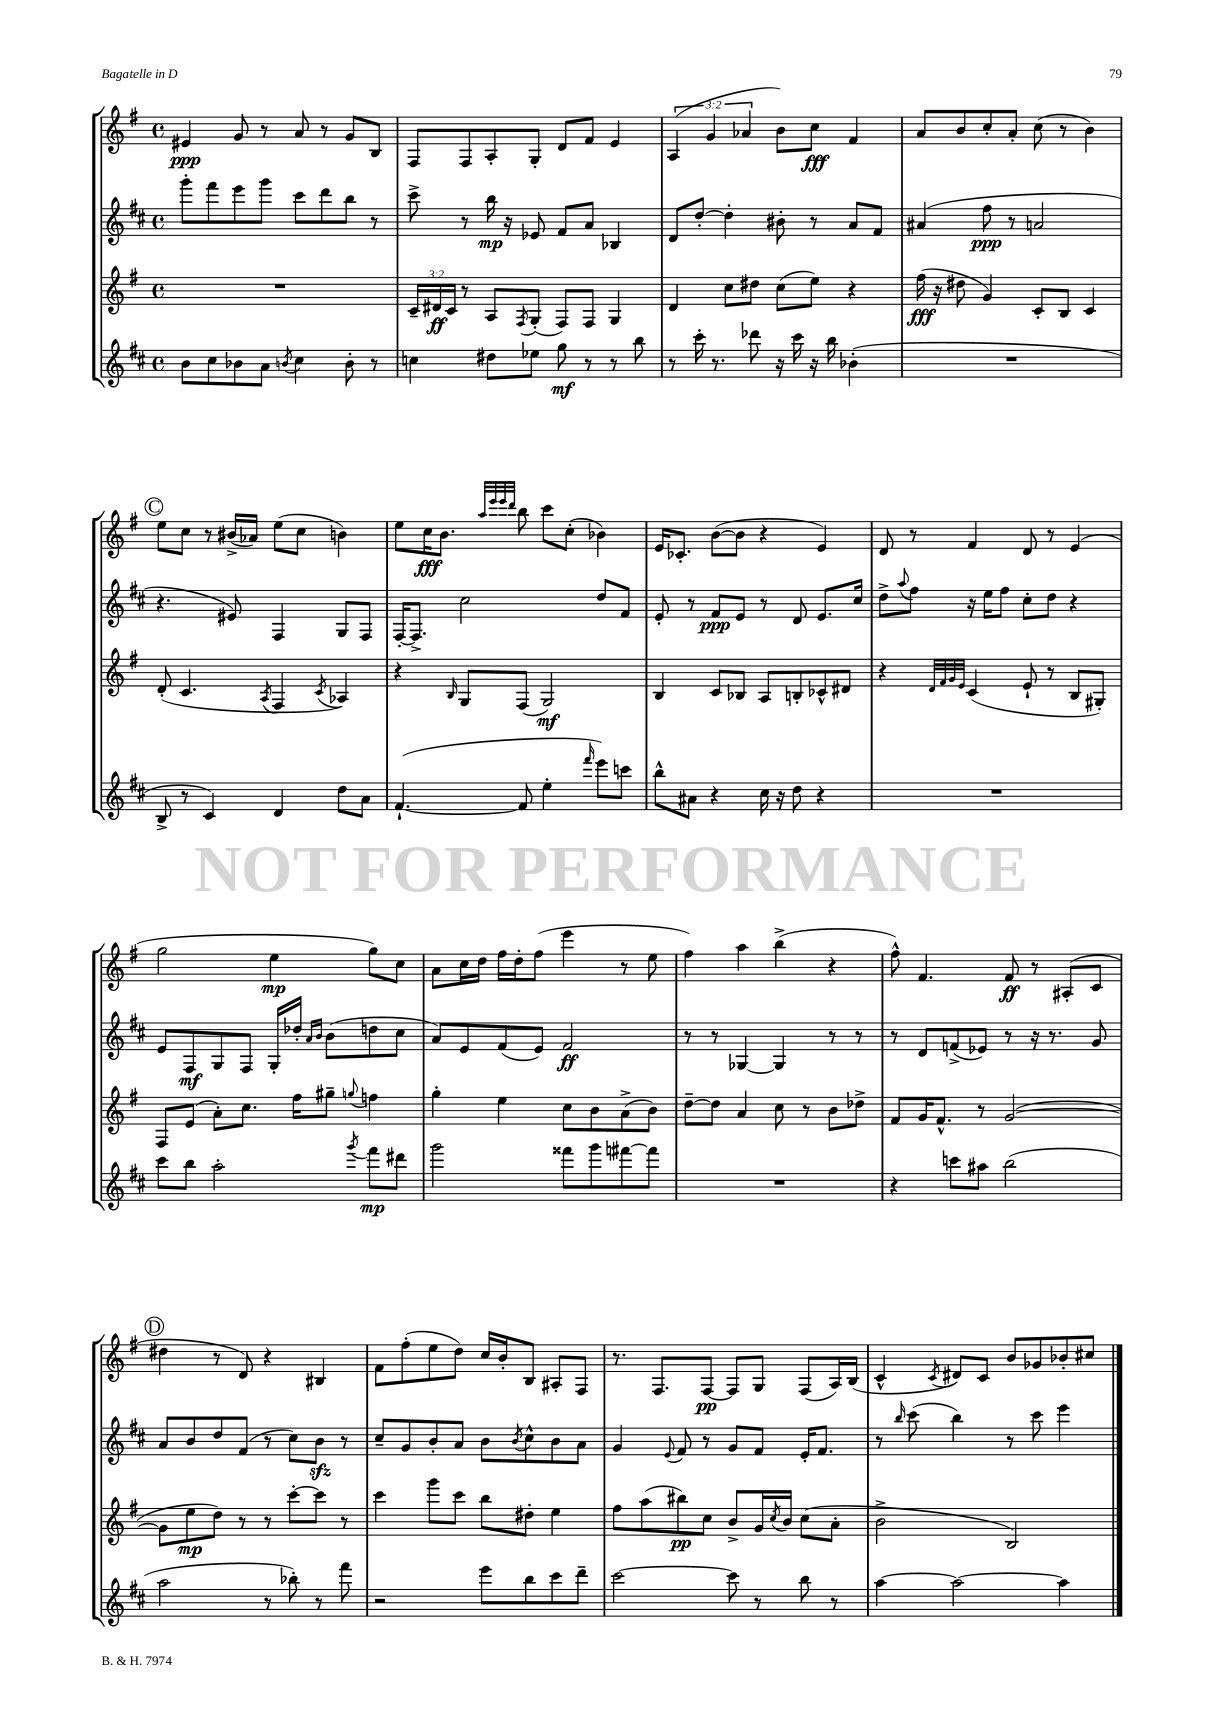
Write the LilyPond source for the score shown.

<<
\new StaffGroup <<
\new Staff = "s0" {
    \clef treble \key g \major \defaultTimeSignature \time 4/4 \override Staff.TupletNumber.text = #tuplet-number::calc-fraction-text
    eis'4\ppp g'8 r8 a'8 r8 g'8 b8 |
    fis8 fis8 a8-. g8-. d'8 fis'8 e'4 |
    \tuplet 3/2 { a4( g'4 aes'4 } b'8) c''8\fff fis'4 |
    a'8 b'8 c''8-. a'8-. c''8( r8 b'4) |
    \mark \markup { \circle "C" } e''8 c''8 r8 bis'16->( aes'16) e''8( c''8 b'4) |
    e''8 c''16\fff b'8. \grace { a''32 e'''32 e'''32 d'''32 } b''8 c'''8 c''8-.( bes'4) |
    e'16 ces'8.-. b'8~( b'8 r4 e'4) |
    d'8 r8 fis'4 d'8 r8 e'4( |
    g''2 e''4\mp g''8) c''8 |
    a'8 c''16 d''16 fis''16 d''16-. fis''8( e'''4 r8 e''8 |
    fis''4) a''4 b''4->( r4 |
    fis''8-^) fis'4. fis'8\ff r8 ais8-.( c'8 |
    \mark \markup { \circle "D" } dis''4 r8 d'8) r4 bis4 |
    fis'8 fis''8-.( e''8 d''8) c''16 b'16-. b8 ais8-. fis8 |
    r8. fis8. fis8~\pp fis8 g8 fis8( a16) b16( |
    c'4-^ \acciaccatura { c'8 } dis'8) c'8 b'8 ges'8 bes'8-. cis''8 \bar "|." |
}
\new Staff = "s1" {
    \clef treble \key d \major \defaultTimeSignature \time 4/4
    g'''8-. fis'''8 e'''8 g'''8 cis'''8 d'''8 b''8 r8 |
    cis'''8-> r8 b''16\mp r16 ees'8 fis'8 a'8 bes4 |
    d'8 d''8~-. d''4-. bis'8-. r8 a'8 fis'8 |
    ais'4( fis''8\ppp r8 a'2 |
    \mark \markup { \circle "C" } r4. eis'8) fis4 g8 fis8 |
    fis16~-. fis8.-> cis''2 d''8 fis'8 |
    e'8-. r8 fis'8\ppp e'8 r8 d'8 e'8. cis''16 |
    d''8-> \appoggiatura { a''8 } fis''8 r16 e''16 fis''8 cis''8-. d''8 r4 |
    e'8 fis8\mf g8 fis8 g16-. des''16-. \grace { a'16 b'16 } b'8( d''8 cis''8 |
    a'8) e'8 fis'8( e'8) fis'2\ff |
    r8 r8 ges4~ ges4 r8 r8 |
    r8 d'8 f'8->( ees'8) r8 r16 r8. g'8 |
    \mark \markup { \circle "D" } a'8 b'8 d''8 fis'8( r8 cis''8) b'8\sfz r8 |
    cis''8-- g'8 b'8-. a'8 b'8 \acciaccatura { b'8 } cis''8-^ b'8 a'8 |
    g'4 \appoggiatura { e'8 } fis'8 r8 g'8 fis'8 e'16-. fis'8. |
    r8 \grace { b''16 } cis'''8( b''4) r8 cis'''8 e'''4 \bar "|." |
}
\new Staff = "s2" {
    \clef treble \key g \major \defaultTimeSignature \time 4/4 \override Staff.TupletNumber.text = #tuplet-number::calc-fraction-text
    R1 |
    \tuplet 3/2 { c'16-- dis'16\ff c'16 } r8 a8 \acciaccatura { fis8 } g8-.( fis8) fis8 g4 |
    d'4 c''8 dis''8 c''8( e''8) r4 |
    fis''16\fff( r16 dis''8 g'4) c'8-. b8 c'4 |
    \mark \markup { \circle "C" } d'8-.( c'4. \acciaccatura { a8 } fis4 \acciaccatura { c'8 } aes4) |
    r4 \grace { b16 } g8 fis8( g2\mf) |
    b4 c'8 bes8 a8 b8-. ces'8-^ dis'8 |
    r4 \grace { d'32 fis'32 g'32 e'32 } c'4( e'8-! r8 b8 gis8-.) |
    fis8 e'8( a'8-.) c''8. fis''16 gis''8-- \appoggiatura { g''8 } f''4 |
    g''4-. e''4 c''8 b'8 a'8->( b'8) |
    d''8~-- d''8 a'4 c''8 r8 b'8 des''8-> |
    fis'8 g'16 fis'8.-^ r8 g'2~( |
    \mark \markup { \circle "D" } g'8 e''8\mp d''8) r8 r8 c'''8~-. c'''8 r8 |
    c'''4 g'''8 c'''8 b''8 dis''8-. e''4 |
    fis''8 a''8( bis''8\pp) c''8 b'8-> g'16 \acciaccatura { c''8 } b'16 c''8( a'8-. |
    b'2-> b2) \bar "|." |
}
\new Staff = "s3" {
    \clef treble \key d \major \defaultTimeSignature \time 4/4
    b'8 cis''8 bes'8 a'8 \acciaccatura { b'8 } cis''4 b'8-. r8 |
    c''4 dis''8 ees''8 g''8\mf r8 r8 b''8 |
    r8 cis'''16-. r8. des'''8 r16 cis'''16 r16 b''16 bes'4-.( |
    R1 |
    \mark \markup { \circle "C" } b8-> r8 cis'4) d'4 d''8 a'8 |
    fis'4.~-!( fis'8 e''4-. \grace { fis'''16 } e'''8) c'''8 |
    b''8-^ ais'8 r4 cis''16 r16 d''8 r4 |
    R1 |
    cis'''8 b''8 a''2-. \acciaccatura { g'''8 } fis'''8\mp dis'''8 |
    g'''2 fisis'''8 g'''8 fis'''8~ fis'''8 |
    R1 |
    r4 c'''8 ais''8 b''2( |
    \mark \markup { \circle "D" } a''2 r8 bes''8-.) r8 fis'''8 |
    r2 e'''8 b''8 cis'''8 d'''8-- |
    cis'''2~ cis'''8 r8 b''8 r8 |
    a''4~ a''2~ a''4 \bar "|." |
}
>>
>>
\layout { \context { \Score \remove "Bar_number_engraver" } }
